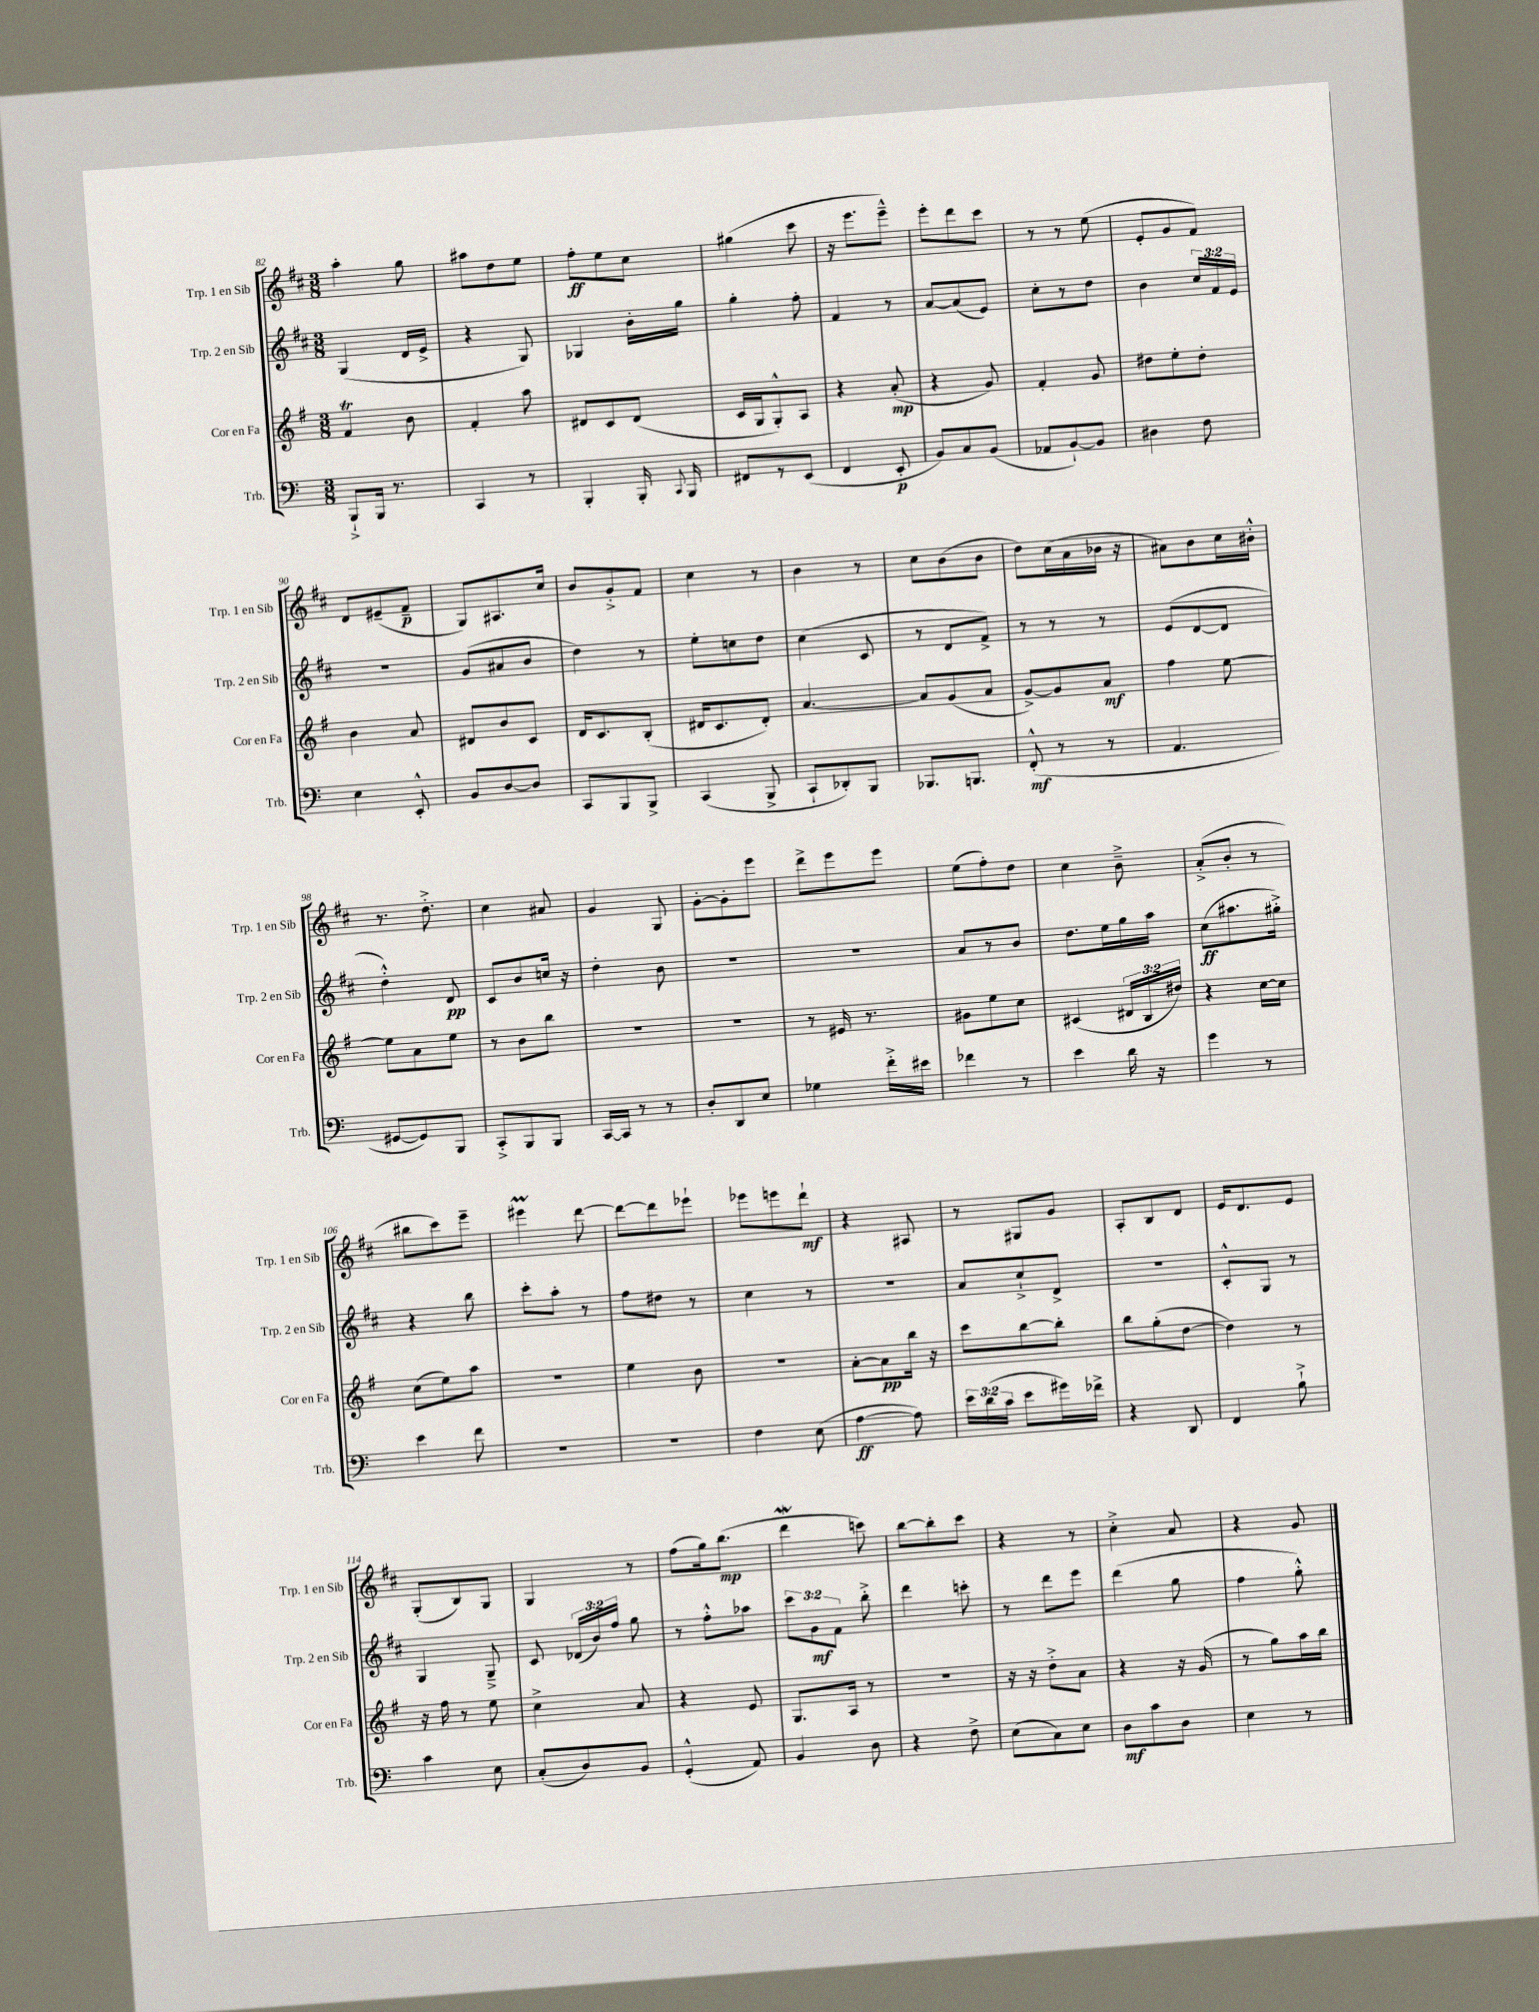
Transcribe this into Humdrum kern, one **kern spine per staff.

**kern	**kern	**kern	**kern
*staff4	*staff3	*staff2	*staff1
*clefF4	*clefG2	*clefG2	*clefG2
*k[]	*k[f#]	*k[f#c#]	*k[f#c#]
*M3/8	*M3/8	*M3/8	*M3/8
8BBB`^/L	4f#/	(4G/	4aa'\
16BBB/Jk	.	.	.
8.r	.	.	.
.	8b\	16d/LL	8gg\
.	.	16e^/JJ	.
=	=	=	=
4CC/	4f#'/	4r	8aa#\L
.	.	.	8dd\
8r	8aa\	8G/)	8ee\J
=	=	=	=
4BBB'/	8d#/L	4G-/	8ff#'\L
.	8c/	.	8ee\
16BBB'/	(8d#/J	16b'\LL	8cc#\J
8qqCC/	.	.	.
16BBB/	.	16gg\JJ	.
=	=	=	=
8FF#/L	16c/LL	4gg'\	(4gg#\
.	16G/J	.	.
8r	8G'^^/)	.	.
(8EE/J	8A/J	8ff#'\	8ccc#\
=	=	=	=
4FF/	4r	4f#/	16r
.	.	.	8.eee\L
8EE'/	(8a'/	8r	8eee~^^\J)
=	=	=	=
8BB/L)	4r	[8a/L	8eee'\L
8C/	.	(8a/]	8ddd\
(8BB/J	8g/)	8e/J)	8ccc#\J
=	=	=	=
8AA-/L	4f#'/	8cc#'\L	8r
[8BB`/)	.	8r	8r
8BB/]J	8g/	8dd\J	(8ee\
=	=	=	=
4D#\	8dd#\L	4b\	8e'/L
.	8ee'\	.	8g/
8F\	8dd#'\J	24cc#/LL	8f#/J)
.	.	24f#/	.
.	.	24e/JJ	.
=	=	=	=
4E\	4b\	4.r	8d/L
.	.	.	(8e#~/
8EE'^^/	8a/	.	8f#~/J
=	=	=	=
8BB/L	8d#/L	(8g/L	8G/L)
[8D/	8b/	8a#/	8.A#/
8D/]J	8c/J	8b/J	.
.	.	.	16cc#/Jk
=	=	=	=
8CC/L	16d/LK	4dd\)	8b/L
.	8.c/	.	.
8BBB/	.	.	8g'^/
8BBB^/J	(8B'/J	8r	8f#/J
=	=	=	=
(4CC/	16d#/LK	8ee'\L	4cc#\
.	8.c/	.	.
.	.	8cc\	.
8BBB^/	8d#'/J)	8dd\J	8r
=	=	=	=
8CC`/L	[4.a/	(4cc#\	4b\
8DD-'/)	.	.	.
8BBB/J	.	8c#/	8r
=	=	=	=
8.BBB-/L	8a/]L	8r	8cc#\L
.	(8g/	8d/L	(8b\
8.BBB/J	.	.	.
.	8a/J	8f#^/J)	8b\J
=	=	=	=
(8FF'^^/	[8g^/L)	8r	8dd\L)
8r	8g/]	8r	(16cc#\L
.	.	.	16a\
8r	8a/J	8r	16b-\JJ
.	.	.	16r
=	=	=	=
4.AA/	4ff#\	(8e/L	8a#\L)
.	.	[8d/	8b\
.	[8ee\	8d/]J	16cc#\L
.	.	.	16b#'^^\JJ
=	=	=	=
[8GG#/L	8ee\]L	4dd'^^\)	8.r
8GG#/])	8a\	.	.
.	.	.	8.dd'^\
8BBB/J	8ee\J	8d/	.
=	=	=	=
8CC'^/L	8r	8c#/L	4cc#\
8BBB/	8b\L	8b/	.
8BBB/J	8bb\J	16cc/Jk	8a#/
.	.	16r	.
=	=	=	=
[16CC/LL	4.r	4dd'\	4g/
16CC/]JJ	.	.	.
8r	.	.	.
8r	.	8b\	8G/
=	=	=	=
8D'/L	4.r	4.r	[8g'\L
8DD/	.	.	8g'\]
8E/J	.	.	8eee\J
=	=	=	=
4G-\	8r	4.r	8ddd^\L
.	16e#/	.	8eee\
.	8.r	.	.
16f'^\LL	.	.	8eee\J
16e#\JJ	.	.	.
=	=	=	=
4f-\	8g#\L	8a/L	(8ee\L
.	8ee\	8r	8ff#'\)
8r	8cc\J	8b/J	8dd\J
=	=	=	=
4e\	(4c#/	8.dd\L	4cc#\
.	.	16ee\L	.
16d\	24d#/LL	16gg\	8b~^\
.	24B/	.	.
16r	.	16aa\JJ	.
.	24dd#/JJ)	.	.
=	=	=	=
4g\	4r	(8cc#\L	(8a'^/L
.	.	8.aa#\	8b'/J
8r	[16cc\LL	.	8r
.	16cc\]JJ	16gg#'^\Jk)	.
=	=	=	=
4e\	(8cc\L	4r	8bb#\L
.	8ee\)	.	8ccc#\)
8f\	8aa\J	8bb\	8eee~\J
=	=	=	=
4.r	4.r	8ccc#'\L	4eee#\
.	.	8aa'\J	.
.	.	8r	[8ddd\
=	=	=	=
4.r	4ee\	8ff#\L	8ddd\_L
.	.	8dd#\J	8ddd\]
.	8b\	8r	8eee-`\J
=	=	=	=
4F\	4.r	4cc#\	8eee-\L
.	.	.	8eee\
(8E\	.	8r	8ddd`\J
=	=	=	=
[4A\	[8a'\L	4.r	4r
.	8a\]	.	.
8A\])	16bb\Jk	.	8A#/
.	16r	.	.
=	=	=	=
24e\LL	8ccc\L	8a/L	8r
(24d\	.	.	.
24c\JJ	.	.	.
8e\L	[8bb\	8cc#`^/	8G#/L
16g#\L)	8bb'\]J	8d^/J	8g/J
16f-^\JJ	.	.	.
=	=	=	=
4r	8bb\L	4.r	8A'/L
.	(8gg'\	.	8B/
8DD/	[8dd\J	.	8d/J
=	=	=	=
4FF/	4dd\])	8c#'^^/L	16e/LK
.	.	.	8.d/
.	.	8G/J	.
8B`^\	8r	8r	8e/J
=	=	=	=
4c\	16r	4G/	(8G'/L
.	16ff#\	.	.
.	8r	.	8B/)
8E\	8ee\	8G~^/	8G/J
=	=	=	=
(8C'/L	4cc^\	8c#/	4G/
8D/)	.	(24d-/LL	.
.	.	24b/)	.
.	.	24ff#/JJ	.
8BB/J	8a/	8gg\	8r
=	=	=	=
(4GG'^^/	4r	8r	(8ff#\L
.	.	8ff#'^^\L	16gg\k)
.	.	.	(8.bb\J
8AA/)	8e/	8aa-\J	.
=	=	=	=
4BB/	8.G/L	12ccc#\L	4ddd\
.	.	12g\	.
.	.	12f#\J	.
.	16A/Jk	.	.
8D\	8r	8bb'^\	8ccc\)
=	=	=	=
4r	4.r	4ddd\	[8bb\L
.	.	.	8bb'\]
8F^\	.	8ccc'\	8ccc#\J
=	=	=	=
(8E\L	16r	8r	4r
.	16r	.	.
8C\)	8dd'^\L	8ddd\L	.
8E\J	8a\J	8eee\J	8r
=	=	=	=
8D\L	4r	(4ddd\	4cc#'^\
8c\	.	.	.
8D\J	16r	8gg\	8a/
.	(16g/	.	.
=	=	=	=
4E\	8r	4ff#\	4r
.	8gg\L)	.	.
8r	16aa\L	8gg'^^\)	8g/
.	16bb\JJ	.	.
==	==	==	==
*-	*-	*-	*-
